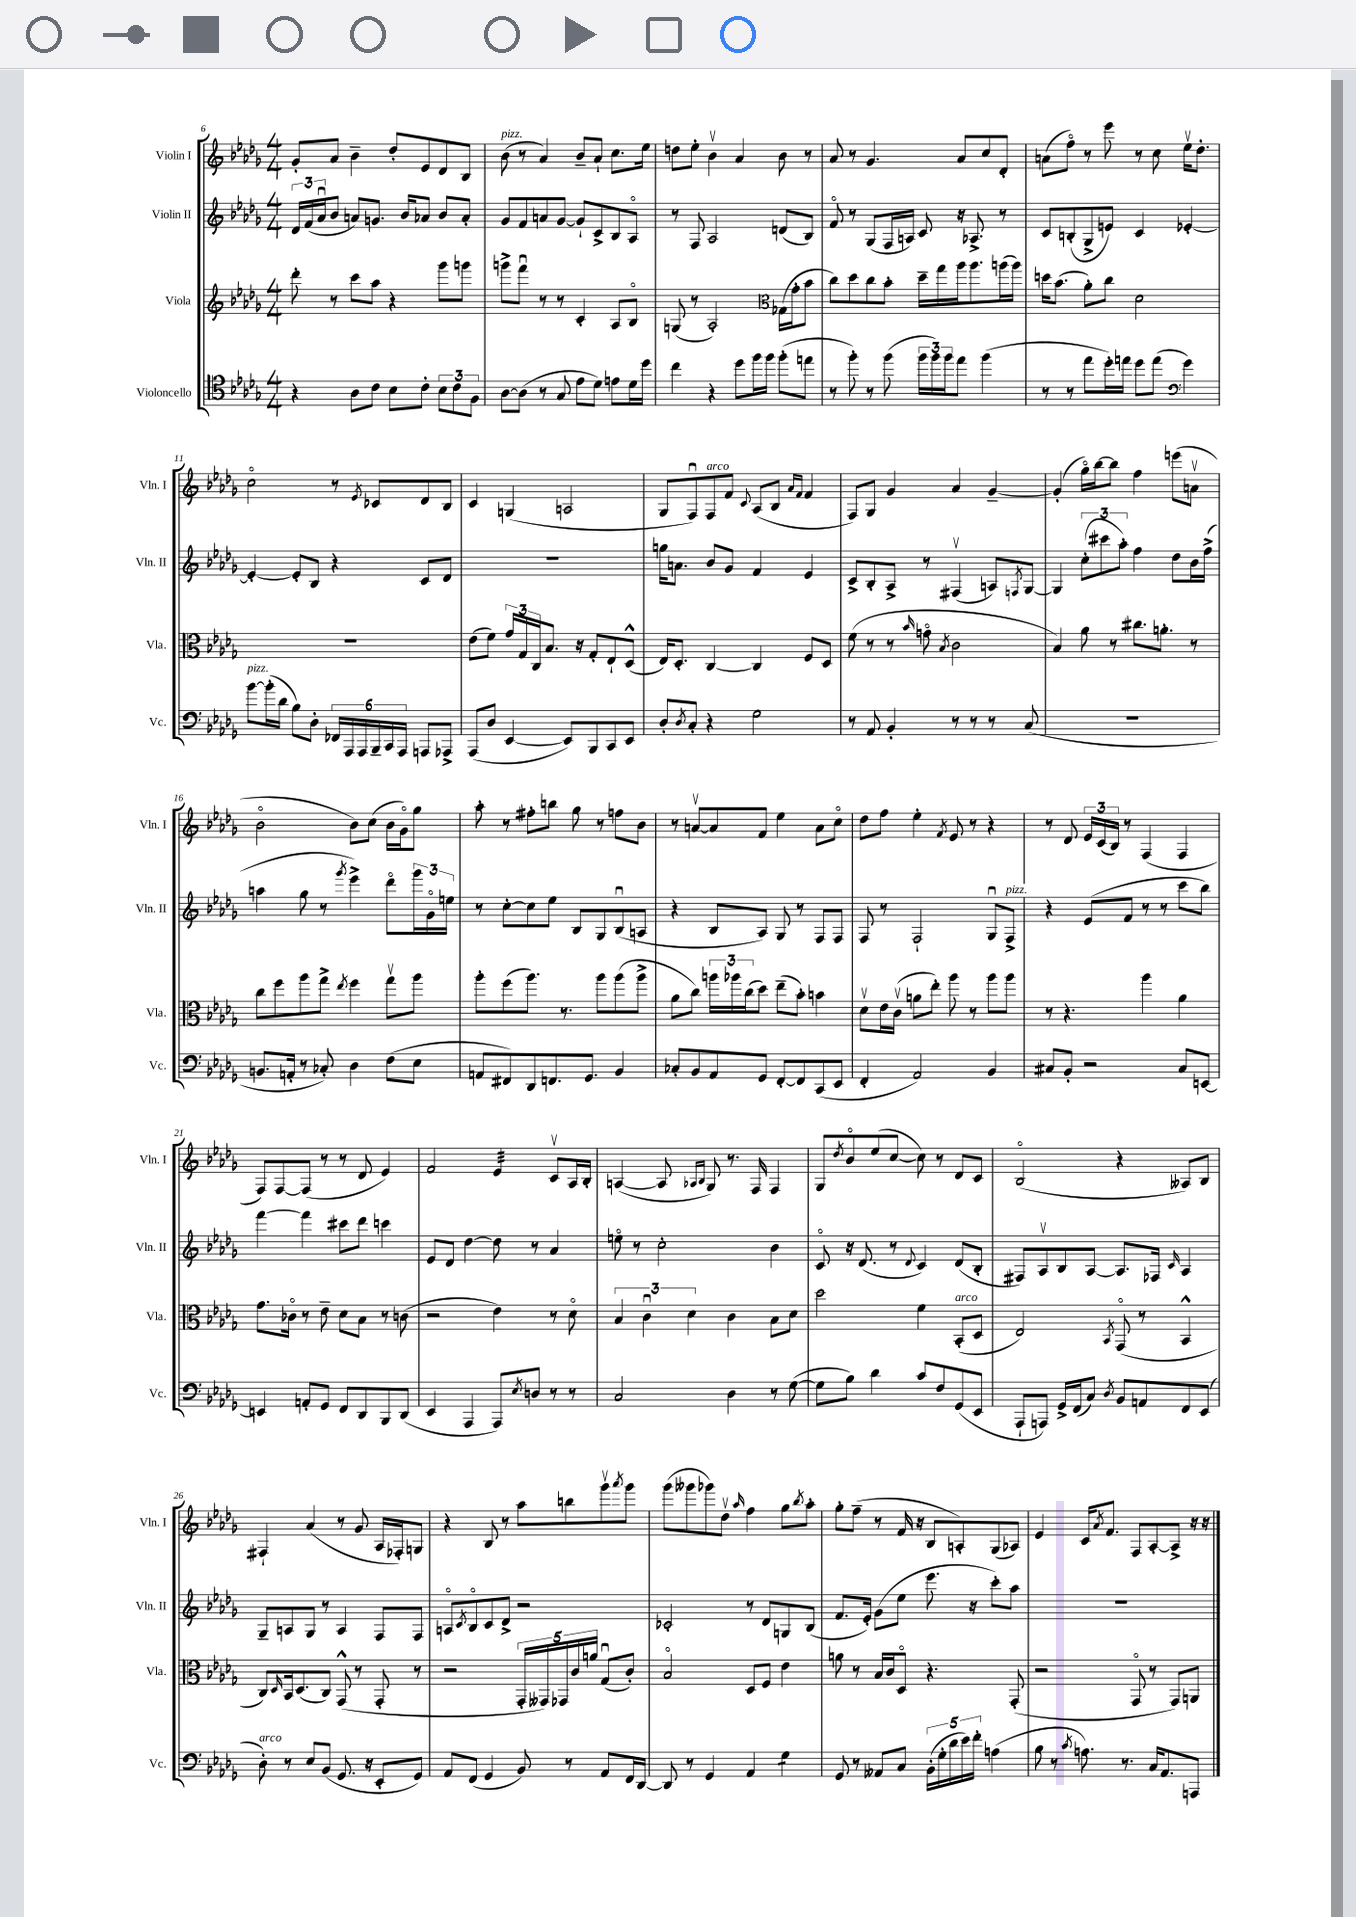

**kern	**kern	**kern	**kern
*staff4	*staff3	*staff2	*staff1
*clefC4	*clefG2	*clefG2	*clefG2
*k[b-e-a-d-g-]	*k[b-e-a-d-g-]	*k[b-e-a-d-g-]	*k[b-e-a-d-g-]
*M4/4	*M4/4	*M4/4	*M4/4
4r	8ddd-'\	24d-/LL	8g-'/L
.	.	(24f/	.
.	.	24a-u/J	.
.	8r	8b-/J	8a-/J
8A-\L	8ccc\L	8a/L)	4b-~\
8c\J	8aa-\J	8.g/J	.
8B-\L	4r	.	8dd-'/L
.	.	16b-/LK	.
8c'\J	.	8a-/J	8e-/
12B-\L	8ggg-\L	8b-/L	8d-/
12c\	.	.	.
.	8ggg\J	8a-'/J	8B-/J
12F\J	.	.	.
=	=	=	=
[8A-\L	8ggg^\L	8g-/L	(8b-\
(8A-\]J	8fffu\J	8f/	8r
8r	8r	8a/	4a-/)
8G-/	8r	[8g-/J	.
8e-\L	4c'/	8g-`/]L	8b-~/L
8d-\J)	.	8c^/	8a-`/J
8e\L	8A-/L	8B-/	8.cc\L
16d-\L	8B-o/J	8A-o/J	.
16dd-\JJ	.	.	16ee-\Jk
=	=	=	=
4cc\	(8G/	8r	8dd\L
.	8r	8F/	8ee-'\J
4r	2A-'/)	2A-/	4b-v\
8dd-\L	.	.	4a-/
16ff\L	.	.	.
16ff\JJ	.	.	.
*	*clefC3	*	*
(8ff'\L	(16G-\LL	(8d/L	8b-\
.	16g-'\J	.	.
8ee\J	8b-\J	8B-/J)	8r
=	=	=	=
8r	8cc\L)	8fo/	8a-/
8ff'\)	8dd-\	8r	8r
8r	8cc\	(8G-/L	4.g-/
(8ff\	8b-'\J	16F/L	.
.	.	16A/JJ)	.
24ff\LL	16dd-~\LL	8c/	.
24ff\)	.	.	.
.	16gg-\	.	.
24ff\J	.	.	.
8ee-\J	16aa-\J	16r	8a-/L
.	8.aa-\	8.A-^/	.
(4ff\	.	.	8cc/
.	(16aa\L	8r	8d-'/J
.	16aa\JJ)	.	.
=	=	=	=
8r	16dd\LK	8c/L	(8a\L
.	(8.b-\J	.	.
8r	.	(8B'/	8ffo\J)
8ee-\L	8a-'\L)	8G-^/	8r
16dd-'\L)	8cc\J	8e/J)	8eee-\
16ee\JJ	.	.	.
8dd-\L	2d-\	4c/	8r
(8ee\J	.	.	8cc\
*clefF4	*	*	*
4g-\)	.	[4e-'/	16ee-v\LK
.	.	.	8.dd-'\J
=	=	=	=
[8b-\L	1r	4e-'/_	2cco\
(16b-'\]L	.	.	.
16d-\JJ	.	.	.
8B-\L)	.	8e-'/]L	.
8D-'\J	.	8B-/J	.
24FF-/LL	.	4r	8r
24AAA-/	.	.	.
24AAA-/	.	.	.
.	.	.	8qe-/
24BBB-~/	.	.	8c-/L
24CC/	.	.	.
24AAA-/JJ	.	.	.
8AAA/L	.	8c/L	8d-/
8AAA-^/J	.	8d-/J	8B-/J
=	=	=	=
(8AAA-/L	(8e-\L	1r	4c/
8D-/J	8f\J)	.	.
[4EE-/	24g-/LL	.	(4G/
.	24G-/	.	.
.	24C/J	.	.
.	8.B-/J	.	.
8EE-/]L)	.	.	2A/
.	16r	.	.
8BBB-/	8G-'/L	.	.
8CC/	8E-`/	.	.
8EE-/J	(8D-^^/J	.	.
=	=	=	=
8D-'/L	16E-/LK)	16gg\LK	8G-/L
.	8.D-'/J	8.a\J	.
8qD-/	.	.	.
8C'/J	.	.	8Fu/)
4r	[4C/	8b-/L	8F/
.	.	8g-/J	8f/J
.	.	.	8qqc/
2G-\	4C/]	4f/	(8A-/L
.	.	.	8B-/J
.	.	.	16qqa-/LL
.	.	.	16qqf/JJ
.	8F/L	4e-/	4f/
.	8D-/J	.	.
=	=	=	=
8r	(8f\	8c^/L	8F/L)
8AA-/	8r	8B-'/	8G-/J
4BB-'/	8r	8A-^/J	4g-/
.	16qqb-/	.	.
.	8go\	8r	.
.	8qB-/	.	.
8r	2c\	(4F#v/	4a-/
8r	.	.	.
8r	.	8A/L)	[4g-~/
.	.	8qF/	.
(8C/	.	[8G-/J	.
=	=	=	=
1r	4B-/)	4G-/]	(4g-'/]
.	8a-\	(12cc'\L	16gg-o\LL)
.	.	.	[16bb-\J
.	.	12ccc#\	.
.	8r	.	8bb-\]J
.	.	12aa-'\J)	.
.	8.cc#\L	4ff\	4ff\
.	8.a'\J	.	.
.	.	8dd-\L	(8eee\L
.	8r	16b-\L	8av\J
.	.	(16ff^\JJ	.
=	=	=	=
8.BB/L	8cc\L	4aa\	2b-o\
.	8ff\	.	.
16AA'/Jk	.	.	.
8r	8aa-\	8gg-\	.
8C-'/)	8gg-^\J	8r	.
.	8qee-/	8qggg-/	.
4D-\	4ff\	4eee-^\)	8b-\L)
.	.	.	(8cc\J
(8F\L	8gg-v\L	8ddd-o\L	16b-\LL
.	.	.	16g-o\J)
8E-\J	8aa-\J	24ggg-\L	8gg-\J
.	.	24g-o\	.
.	.	24ee\JJ	.
=	=	=	=
8AA/L	8aa-'\L	8r	8aa-'\
8FF#/)	(8ff\	[8cc'\L	8r
8DD-/	8.aa-\J)	8cc\]	8ff#'\L
8.FF/	.	8ee-\J	8bb\J
.	8.r	.	.
.	.	8B-/L	8gg-\
8.GG-/J	.	.	.
.	8aa-\L	8G-/	8r
4BB-/	(8aa-\	(8B-u/	8ff\L
.	8aa-^\J	8A/J	8b-\J
=	=	=	=
8C-'/L	8a-\L	4r	8r
8BB-/	8cc\J)	.	[8av/L
8AA-/	24aa\LL	8B-/L	8a/]
.	24aa-\	.	.
.	(24cc\J	.	.
8GG-/J	8dd-\J)	8A-/J)	8f/J
[8FF'/L	(8ee-~\L	8G-/	4ee-\
8FF/]	8b-'\J)	8r	.
(8CC/	4b\	8F/L	8a\L
8EE-/J	.	8F/J	8cco\J
=	=	=	=
4FF'/	8d-v\L	8F/	8dd-\L
.	16e-\L	8r	8ff\J
.	(16cv\JJ	.	.
2AA-/)	8a\L	2F`/	4ee-'\
.	8ee-'\J)	.	.
.	.	.	8qf/
.	8aa-\	.	8e-/
.	8r	.	8r
4BB-/	8aa-\L	8G-u/L	4r
.	8aa-\J	8F^/J	.
=	=	=	=
8C#/L	8r	4r	8r
8BB-'/J	4.r	.	8d-/
2r	.	(8e-/L	24e-/LL
.	.	.	(24c/
.	.	.	24B-/JJ)
.	.	8f/J	8r
.	4aa-\	8r	(4F/
.	.	8r	.
8C#/L	4a-\	8ccc\L	4F/
[8EE/J	.	8bb-\J)	.
=	=	=	=
4EE/]	8.g-\L	[4fff\	8F/L)
.	.	.	[8F/
.	16c-o\Jk	.	.
8AA'/L	8r	4fff\]	(8F/]J
8GG-/J	8e-~\	.	8r
8FF/L	8d-\L	8ccc#\L	8r
8DD-/	8B-\J	8ddd-\J	8d-/
8BBB-/	8r	4ccc\	4e-/)
(8DD-/J	(8c\	.	.
=	=	=	=
4EE-/	2r	8e-/L	2f/
.	.	8d-/J	.
4AAA-/	.	[4dd-\	.
8AAA-/L)	4e-\)	8dd-\]	4e-/
8qE-/	.	.	.
8D/J	.	8r	.
8r	8r	4a-/	8cv/L
8r	8d-o\	.	16A-/L
.	.	.	16B-'/JJ
=	=	=	=
2C/	6B-/	8eeo\	([4A/
.	.	8r	.
.	6cu\	.	.
.	.	2cc'\	8A/]
.	6d-\	.	.
.	.	.	16qqA-/LL
.	.	.	16qqB-/JJ
.	.	.	8G-/)
4D-\	4c\	.	8.r
.	.	.	16F/
8r	8B-\L	4b-\	4F/
([8G-\	8d-\J	.	.
=	=	=	=
8G-\]L	2dd-\	8co/	8G-/L
.	.	.	8qdd-/
8B-\J)	.	16r	8b-o/
.	.	(8.d-/	.
4d-\	.	.	(8ee-/
.	.	8r	[8cc/J
.	.	8qqd-/	.
8c/L	4f\	4c/)	8cc\])
8F/	.	.	8r
(8GG-/	(8BB-'/L	(8d-/L	8d-/L
8EE-/J	8D-/J	8B-'/J	8c/J
=	=	=	=
8AAA-`/L	2E-/)	8F#/L)	(2B-o/
8AAA/J)	.	8A-v/	.
16GG-^/LL	.	8B-/	.
(16FF/J	.	.	.
8C/J)	.	[8A-/J	.
8qD-/	8qBB-/	.	.
8BB-/L	(8GG-o/	8.A-/]L	4r
8AA/	8r	.	.
.	.	16F-/Jk	.
.	.	16qqc/	.
8FF/	4BB-^^/	4A-/	8A--/L)
(8EE-/J	.	.	8B-/J
=	=	=	=
8D-'\)	8C/L)	8G-~/L	4F#`/
.	16qqD-/	.	.
8r	16BB-/k	8A/	.
.	(8.D-/	.	.
8E-/L	.	8G-/J	(4a-/
(8BB-/J	8C/J)	8r	.
8.GG-/	(8GG-^^/	4A/	8r
.	8r	.	8g-/
16r	.	.	.
8EE-'/L	8GG-'/	8F/L	16A-/LL
.	.	.	16F-'/J)
8GG-/J)	8r	8F/J	8G/J
=	=	=	=
8AA-/L	2r	8Ao/L	4r
.	.	8qc/	.
(8FF/J	.	8B-o/	.
4GG-/	.	8c/	8B-/
.	.	8d-^/J	8r
8BB-/)	20GG-'/LL	2r	8aa-\L
.	20GG--/)	.	.
.	20GG-/	.	.
8r	.	.	8bb\
.	20c/	.	.
.	20a/JJ	.	.
8AA-/L	(8G-u/L	.	8ggg-v\
.	.	.	8qaaa-/
16FF/L	8c'/J)	.	8ggg-\J
[16DD-/JJ	.	.	.
=	=	=	=
8DD-/]	2B-o/	2c-'/	(8ggg-\L
8r	.	.	8ggg--\
4GG-/	.	.	8ggg-\)
.	.	.	8dd-v\J
.	.	.	16qqaa-/
4AA-/	8D-/L	8r	4ff\
.	8F/J	8d-/L	.
4G-\	4e-\	8G/	8gg-\L
.	.	.	8qbb-/
.	.	(8B-/J	8aa-'\J
=	=	=	=
8GG-/	8a\	8.f/L	8gg-'\L
8r	8r	.	(8ff~\J
.	.	16e-'/Jk)	.
8AA--/L	16B-/LL	(8g-\L	8r
.	16c/J	.	.
8C/J	8D-o/J	8ee-\J	16f/
.	.	.	16r
(20BB-'\LL	4.r	8.eee-\	8B-/L
20G-'\	.	.	.
20d-\	.	.	.
.	.	.	8A'/)
20e-\)	.	.	.
.	.	16r	.
20f'\JJ	.	.	.
(4A\	.	8ccc'\L)	(8G-/
.	(8GG-'/	8aa-\J	8A-/J)
=	=	=	=
8B-\	2r	1r	4e-/
8r	.	.	.
8qc/	.	.	.
8.A\)	.	.	16c/LK
.	.	.	8qa-/
.	.	.	8.f/J
8.r	.	.	.
.	8GG-o/	.	8F/L
16C/LK	8r	.	[8A-'/
8.AA-/	.	.	.
.	8GG-/L)	.	8A-^/]J
8AAA/J	8AA/J	.	16r
.	.	.	16r
==	==	==	==
*-	*-	*-	*-
